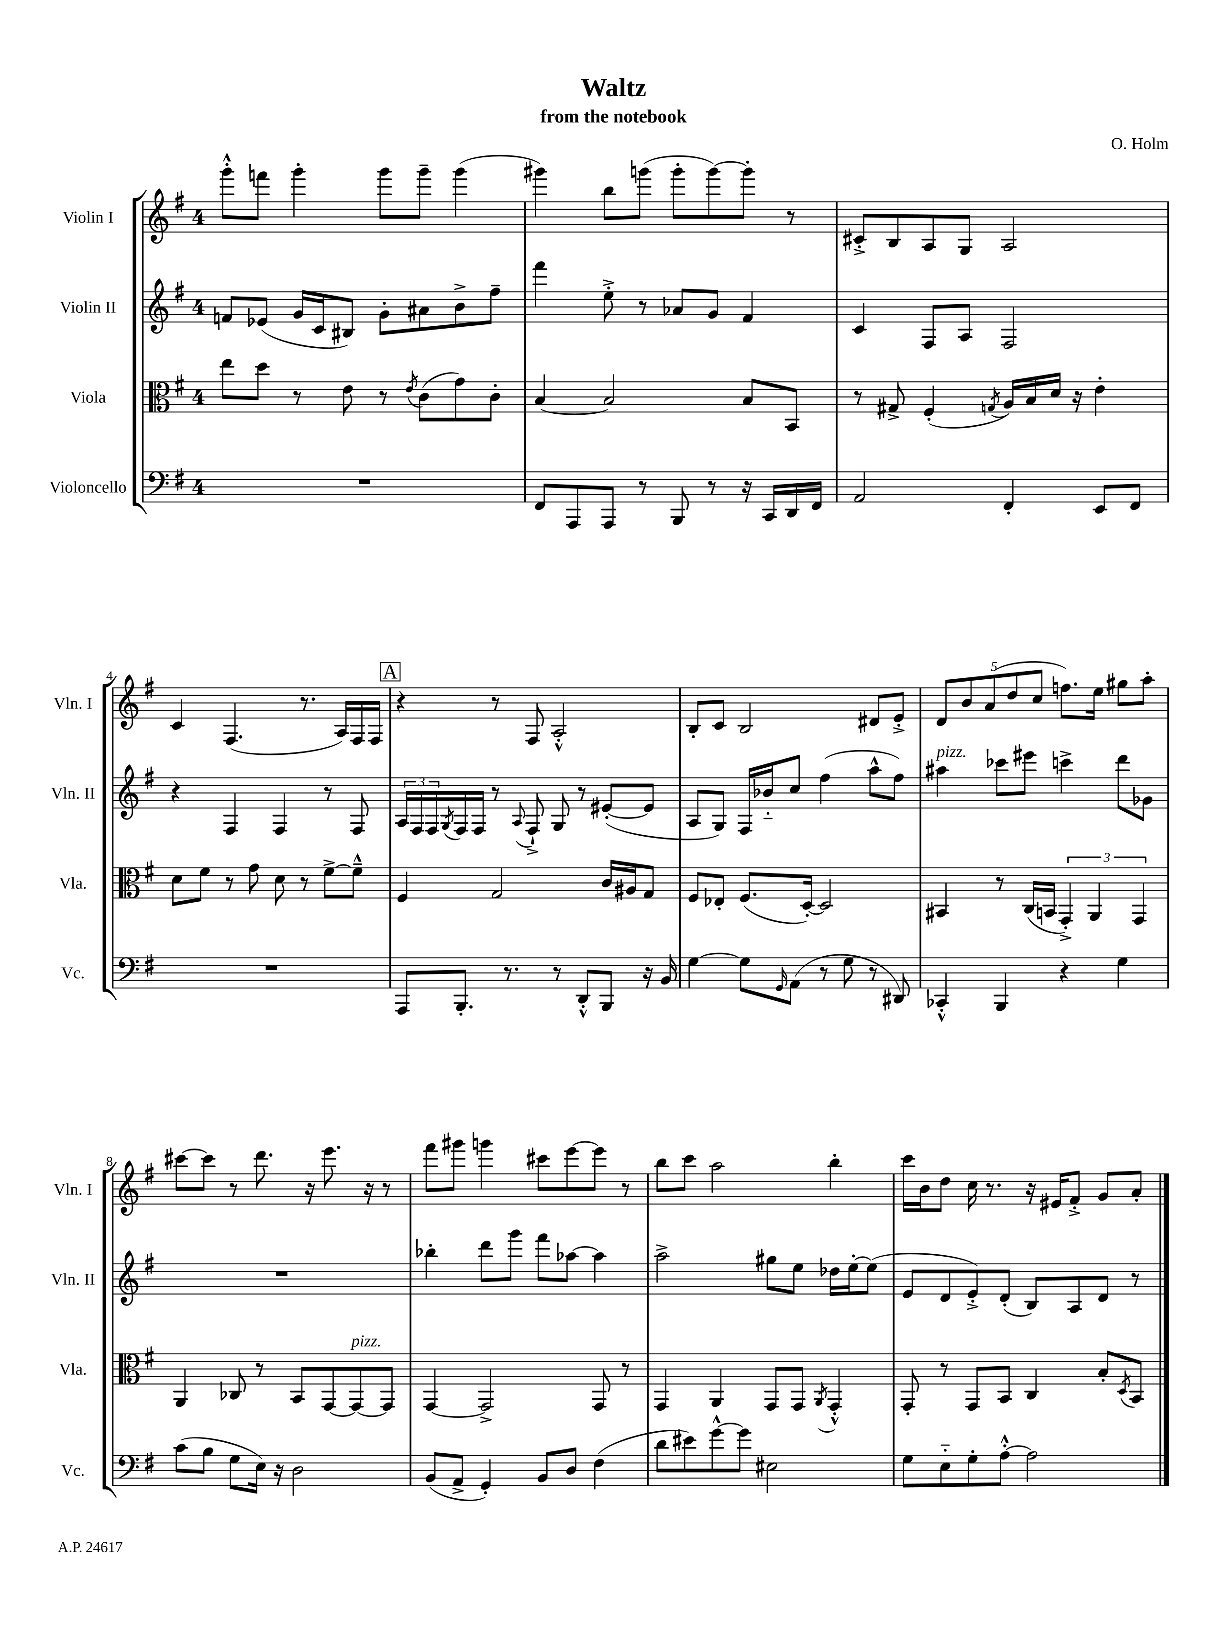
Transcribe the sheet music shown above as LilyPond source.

\header { title = "Waltz" composer = "O. Holm" subtitle = "from the notebook" }
<<
\new StaffGroup <<
\new Staff = "s0" \with { instrumentName = "Violin I" shortInstrumentName = "Vln. I" } {
    \clef treble \key g \major \once \override Staff.TimeSignature.style = #'single-digit \time 4/4
    g'''8-.-^ f'''8 g'''4-. g'''8 g'''8-- g'''4( |
    gis'''4) b''8 g'''8( g'''8-. g'''8~) g'''8-. r8 |
    cis'8-.-> b8 a8 g8 a2 |
    c'4 fis4.( r8. a16) fis16 fis16 |
    \mark \markup { \box "A" } r4 r8 fis8 a2-.-^ |
    b8-. c'8 b2 dis'8 e'8-.-> |
    \tuplet 5/4 { d'8 b'8 a'8( d''8 c''8 } f''8.) e''16 gis''8 a''8-. |
    cis'''8~ cis'''8 r8 d'''8. r16 e'''8. r16 r8 |
    fis'''8 gis'''8 g'''4 cis'''8 e'''8~ e'''8 r8 |
    b''8 c'''8 a''2 b''4-. |
    c'''16 b'16 d''8 c''16 r8. r16 eis'16 fis'8-.-> g'8 a'8-. \bar "|." |
}
\new Staff = "s1" \with { instrumentName = "Violin II" shortInstrumentName = "Vln. II" } {
    \clef treble \key g \major \once \override Staff.TimeSignature.style = #'single-digit \time 4/4
    f'8 ees'8( g'16 c'16 bis8) g'8-. ais'8 b'8-> fis''8-- |
    fis'''4 e''8-.-> r8 aes'8 g'8 fis'4 |
    c'4 fis8 a8 fis2 |
    r4 fis4 fis4 r8 fis8 |
    \mark \markup { \box "A" } \tuplet 3/2 { a16 fis16 fis16 } \acciaccatura { g8 } fis16 fis16 r8 \appoggiatura { a8 } fis8-!-> g8 r8 eis'8~-.( eis'8 |
    a8 g8) fis16 bes'16-_ c''8 fis''4( a''8-^ fis''8) |
    ais''4^\markup { \italic "pizz." } ces'''8 eis'''8 c'''4-> d'''8 ges'8 |
    R1 |
    bes''4-. d'''8 g'''8 fis'''8 aes''8~ aes''4 |
    a''2-> gis''8 e''8 des''16 e''16~-. e''8( |
    e'8 d'8 e'8-.->) d'8-.( b8) a8 d'8 r8 \bar "|." |
}
\new Staff = "s2" \with { instrumentName = "Viola" shortInstrumentName = "Vla." } {
    \clef alto \key g \major \once \override Staff.TimeSignature.style = #'single-digit \time 4/4
    e''8 d''8 r8 e'8 r8 \acciaccatura { e'8 } c'8( g'8) c'8-. |
    b4~ b2 b8 b,8 |
    r8 gis8-> fis4-.( \acciaccatura { g8 } a16) b16 d'16 r16 e'4-. |
    d'8 fis'8 r8 g'8 d'8 r8 fis'8~-> fis'8---^ |
    \mark \markup { \box "A" } fis4 g2 c'16 ais16 g8 |
    fis8 ees8-. fis8.( d16~-.) d2 |
    bis,4 r8 c16( b,16 \tuplet 3/2 { g,4-.->) a,4 g,4 } |
    a,4 ces8 r8 b,8 g,8~ g,8~^\markup { \italic "pizz." } g,8 |
    g,4~ g,2-> g,8 r8 |
    g,4 a,4 g,8 g,8 \acciaccatura { a,8 } g,4-.-^ |
    g,8-. r8 g,8 b,8 c4 b8-. \acciaccatura { d8 } b,8 \bar "|." |
}
\new Staff = "s3" \with { instrumentName = "Violoncello" shortInstrumentName = "Vc." } {
    \clef bass \key g \major \once \override Staff.TimeSignature.style = #'single-digit \time 4/4
    R1 |
    fis,8 a,,8 a,,8 r8 b,,8 r8 r16 c,16 d,16 fis,16 |
    a,2 fis,4-. e,8 fis,8 |
    R1 |
    \mark \markup { \box "A" } a,,8 b,,8.-. r8. r8 d,8-.-^ b,,8 r16 b,16 |
    g4~ g8 \grace { g,16 } a,8( r8 g8 r8 dis,8) |
    ces,4-.-^ b,,4 r4 g4 |
    c'8( b8 g8 e16) r16 d2 |
    b,8( a,8-> g,4-.) b,8 d8 fis4( |
    d'8 eis'8) g'8~-^ g'8 eis2 |
    g8 e8-_ g8-. a8~-.-^ a2 \bar "|." |
}
>>
>>
